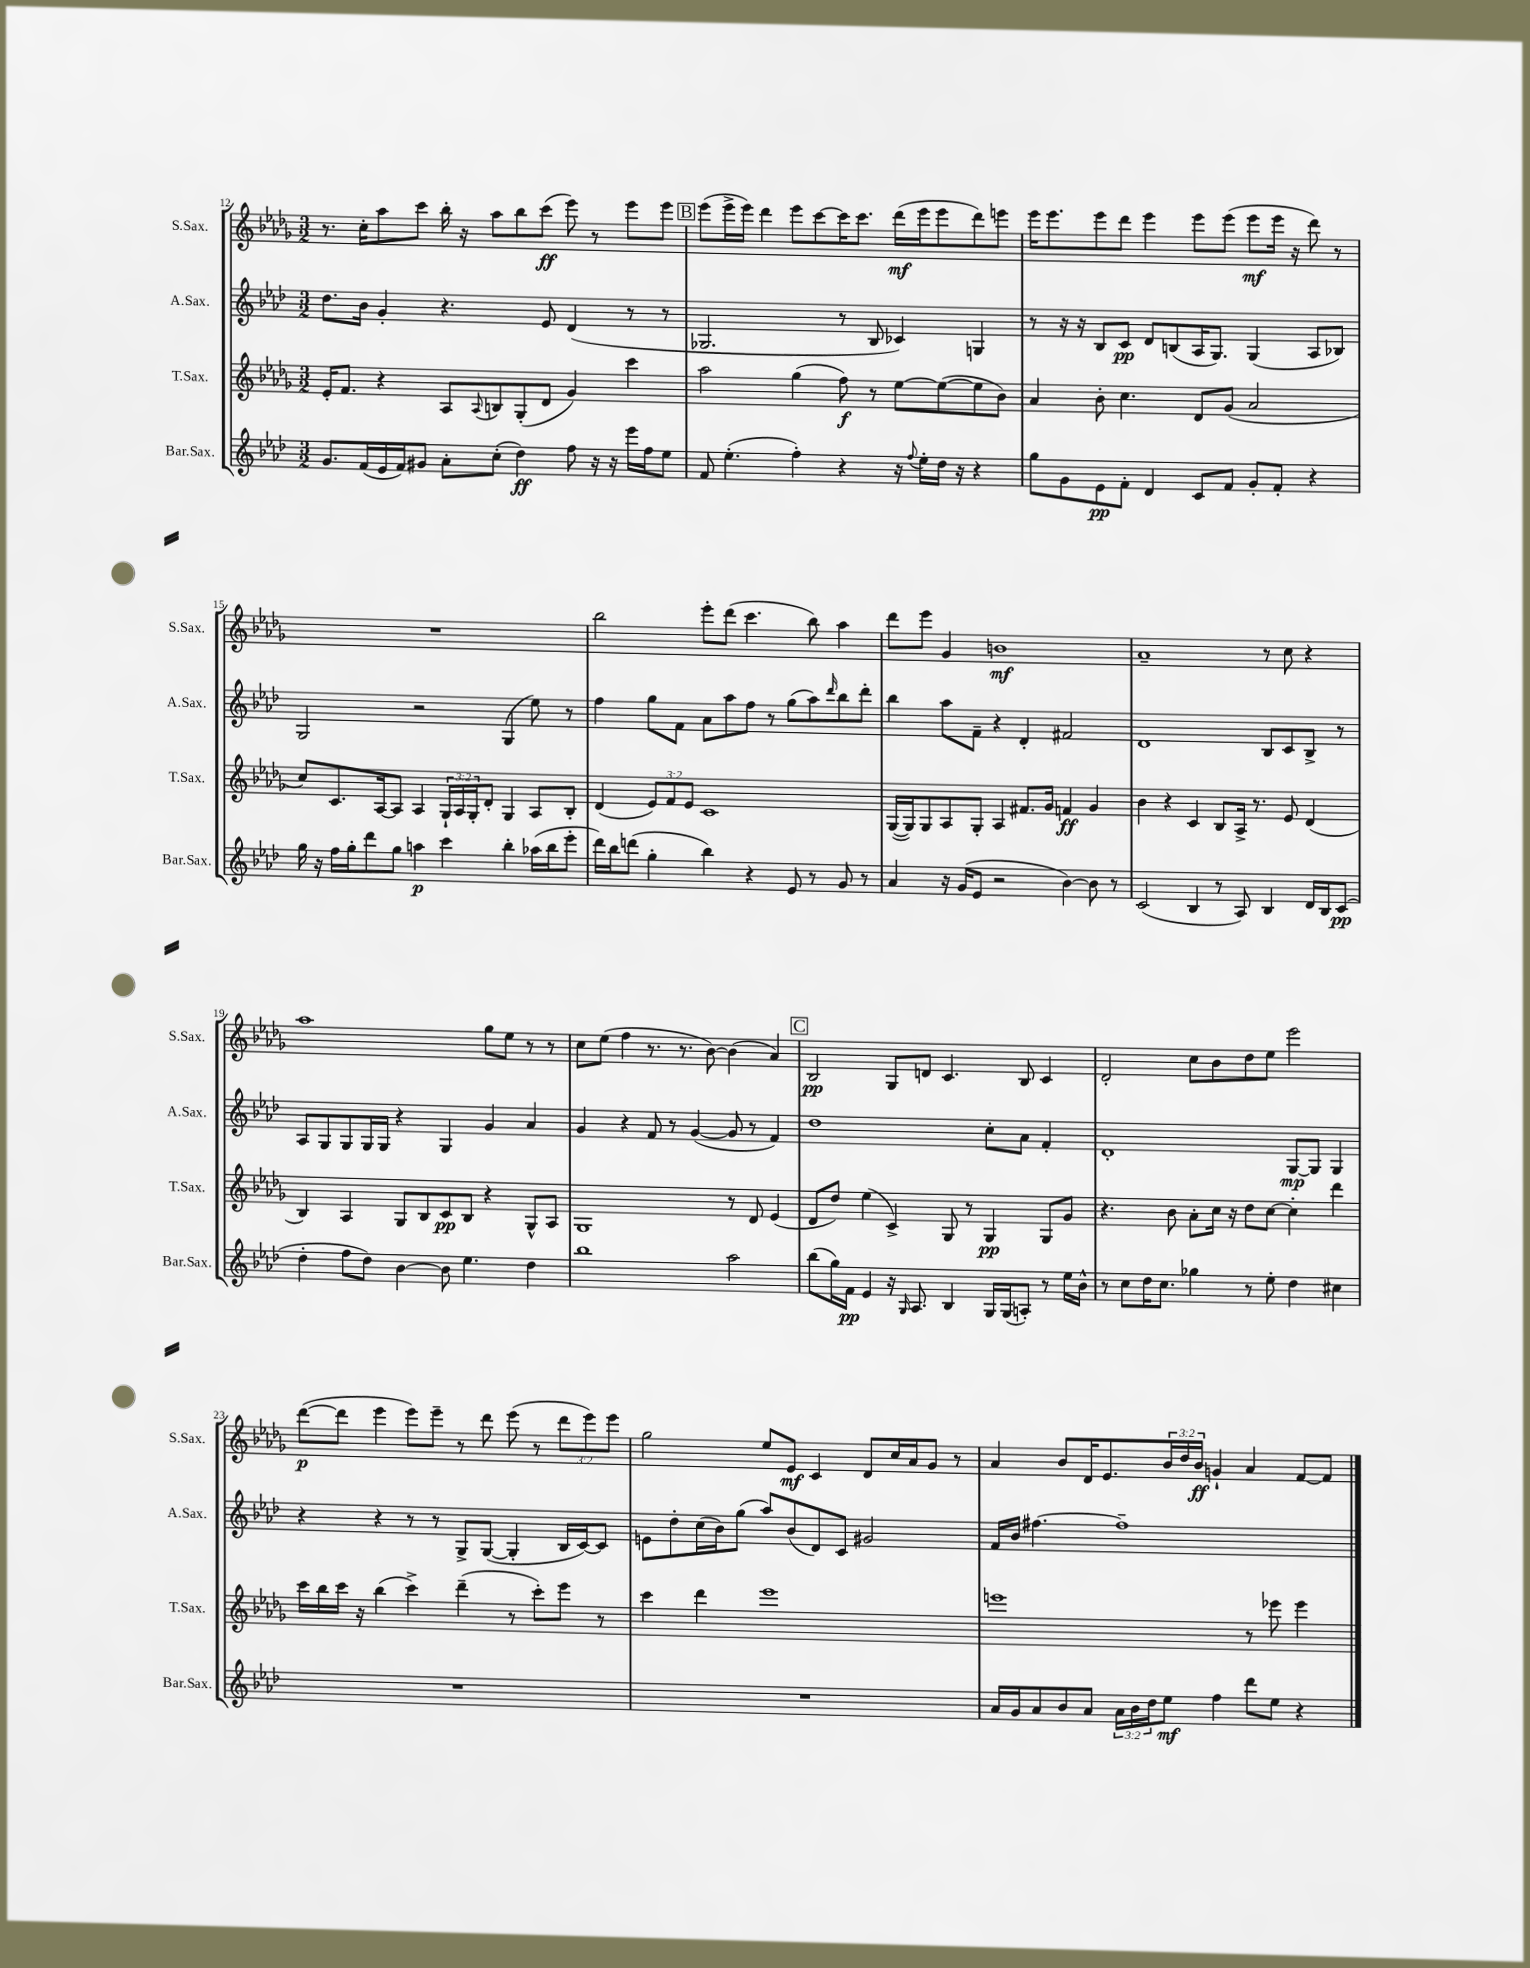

**kern	**kern	**kern	**kern
*staff4	*staff3	*staff2	*staff1
*clefG2	*clefG2	*clefG2	*clefG2
*k[b-e-a-d-]	*k[b-e-a-d-g-]	*k[b-e-a-d-]	*k[b-e-a-d-g-]
*M3/2	*M3/2	*M3/2	*M3/2
8.g/L	16e-'/LK	8.dd-\L	8.r
.	8.f/J	.	.
(16f/L	.	16b-\Jk	16cc'\LK
16e-/	4r	4g'/	8aa-\
16f/J)	.	.	.
8g#/J	.	.	8ccc\J
8a-'\L	8A-/L	4.r	16bb-'\
.	.	.	16r
.	8qqA-/	.	.
(8cc'\J	8B/	.	8aa-\L
4dd-\)	(8G-'/	.	8bb-\
.	8d-/J	8e-/	(8ccc\J
8ff\	4g-/)	(4d-/	8eee-\)
16r	.	.	8r
16r	.	.	.
16eee-\LL	4ccc\	8r	8eee-\L
16ff\J	.	.	.
8ee-\J	.	8r	8eee-\J
=	=	=	=
8f/	2aa-\	2.G-/	(8eee-\L
(4.ee-'\	.	.	16eee-^\L
.	.	.	16eee-\JJ)
.	.	.	4ddd-\
4ff'\)	(4gg-\	.	8eee-\L
.	.	.	[8ccc\
4r	8ff\)	8r	16ccc\]K
.	.	.	8.ccc\J
.	8r	8B-/	.
16r	[8ee-\L	4c-/)	(16ddd-\LL
8qqff/	.	.	.
16ee-'\LL	.	.	16eee-\J
16dd-\JJ	(8ee-\_	.	8eee-\
16r	.	.	.
4r	8ee-\]	4G/	8ddd-\)
.	8b-\J)	.	8eee\J
=	=	=	=
8gg\L	4a-/	8r	16eee-\LK
.	.	.	8.eee-\
8g\	.	16r	.
.	.	16r	.
8e-\	8b-'\	8B-/L	8eee-\
8f'\J	4.cc\	8c/J	8ddd-\J
4d-/	.	8d-/L	4eee-\
.	.	(8B/	.
8c/L	8d-/L	16A-/K	8eee-\L
.	.	8.G/J)	.
8f/J	(8g-/J	.	(8eee-\J
8g'/L	2a-/	(4G/	8eee-\L
8f'/J	.	.	16eee-\Jk
.	.	.	16r
4r	.	8A-/L	8ddd-\)
.	.	8B-/J)	8r
=	=	=	=
16gg\	8cc/L)	2G/	1.r
16r	.	.	.
16ff\LL	8.c/	.	.
16gg'\J	.	.	.
8ddd-\	.	.	.
.	[16A-/k	.	.
8gg\J	8A-/]J	.	.
4aa\	4A-/	2r	.
4ccc\	24G-`/LL	.	.
.	24A-/	.	.
.	24G-'/J	.	.
.	8d-'/J	.	.
4bb-'\	4G-/	(4G/	.
(16aa-\LL	8A-/L	8ee-\)	.
16bb-\J	.	.	.
8eee-'\J	8B-'/J	8r	.
=	=	=	=
16ddd-\LL)	(4d-/	4ff\	2bb-\
16bb-\J	.	.	.
(8ddd\J	.	.	.
4gg'\	12e-/L)	8gg\L	.
.	12f/	.	.
.	.	8f\J	.
.	12e-/J	.	.
4bb-\)	1c	8a-\L	8eee-'\L
.	.	8aa-\	(8ddd-\J
4r	.	8ff\J	4.ccc\
.	.	8r	.
8e-/	.	(8gg\L	.
8r	.	8aa-\)	8bb-\)
.	.	16qqddd-/	.
8g/	.	8bb-\	4aa-\
8r	.	8ddd-'\J	.
=	=	=	=
4a-/	([16G-/LL	4bb-\	8ddd-\L
.	16G-/]J)	.	.
.	8G-/	.	8eee-\J
16r	8A-/	8aa-\L	4g-/
(16g/LK	.	.	.
8e-/J	8G-'/J	8f~\J	.
2r	4A-/	4r	1b
.	8.f#/L	4d-'/	.
.	16g-/Jk	.	.
[4b-\)	4f/	2f#/	.
8b-\]	4g-/	.	.
8r	.	.	.
=	=	=	=
(2c/	4b-\	1d-	1a-~
.	4r	.	.
4B-/	4c/	.	.
8r	8B-/L	.	.
8A-/)	16A-^/Jk	.	.
.	8.r	.	.
4B-/	.	8B-/L	8r
.	8e-/	8c/	8cc\
16d-/LL	(4d-/	8B-^/J	4r
16B-/J	.	.	.
(8c/J	.	8r	.
=	=	=	=
4dd-'\	4B-/)	8A-/L	1aa-
.	.	8G/	.
8ff\L	4A-/	8G/	.
8dd-\J)	.	16G/L	.
.	.	16G/JJ	.
[4b-\	8G-/L	4r	.
.	8B-/	.	.
8b-\]	8c/	4G/	.
4.ee-\	8B-/J	.	.
.	4r	4g/	8gg-\L
.	.	.	8ee-\J
4dd-\	8G-^^/L	4a-/	8r
.	8A-/J	.	8r
=	=	=	=
1bb-	1G-	4g/	8cc\L
.	.	.	(8ee-\J
.	.	4r	4ff\
.	.	8f/	8.r
.	.	8r	.
.	.	.	8.r
.	.	([4g/	.
.	.	.	[8b-\)
2aa-\	8r	8g/]	(4b-\]
.	8d-/	8r	.
.	(4e-/	4f/)	4a-/)
=	=	=	=
(8bb-\L	8d-/L	1dd-	2B-/
16gg\L)	8dd-/J)	.	.
16f\JJ	.	.	.
4e-/	(4ee-\	.	.
16r	4c^/)	.	8G-/L
16qqG/	.	.	.
8.A-/	.	.	.
.	.	.	8d/J
4B-/	8G-/	.	4.c/
.	8r	.	.
16G/LL	4G-/	8cc'\L	.
(16G/J	.	.	.
8A'/J)	.	8a-\J	8B-/
8r	8G-/L	4f'/	4c/
16ee-\LL	8g-/J	.	.
16b-^^\JJ	.	.	.
=	=	=	=
8r	4.r	1d-'	2d-'/
8cc\L	.	.	.
16dd-\K	.	.	.
8.cc\J	.	.	.
.	8b-\	.	.
4gg-\	8a-'\L	.	8cc\L
.	16cc\Jk	.	8b-\
.	16r	.	.
8r	8dd-\L	.	8dd-\
8ee-'\	[8cc\J	.	8ee-\J
4dd-\	4cc'\]	[8G/L	2eee-\
.	.	8G/]J	.
4cc#\	4ddd-\	4G/	.
=	=	=	=
1.r	16ccc\LL	4r	([8ddd-\L
.	16bb-\	.	.
.	16ccc\JJ	.	8ddd-\]J
.	16r	.	.
.	(4bb-\	4r	4eee-\
.	4ccc^\)	8r	8eee-\L)
.	.	8r	8eee-~\J
.	(4ddd-~\	8G^/L	8r
.	.	([8G/J	8ddd-\
.	8r	4G'/]	(8eee-\
.	8ccc'\L)	.	8r
.	8eee-\J	16B-/LL	12ddd-\L
.	.	[16c/J)	.
.	.	.	12eee-\)
.	8r	8c/]J	.
.	.	.	12eee-\J
=	=	=	=
1.r	4ccc\	8e\L	2gg-\
.	.	8dd-'\	.
.	4ddd-\	(16cc\L	.
.	.	16b-\J)	.
.	.	(8gg\J	.
.	1eee-	8aa-/L)	8ee-/L
.	.	(8b-/	8e-/J
.	.	8d-/)	4c/
.	.	8c/J	.
.	.	2g#/	8d-/L
.	.	.	16cc/L
.	.	.	16a-/J
.	.	.	8g-/J
.	.	.	8r
=	=	=	=
16a-/LL	1eee	16f/LL	4a-/
16g/J	.	16b-/JJ	.
8a-/	.	[4.ff#\	.
8b-/	.	.	8b-/L
8a-/J	.	.	16d-/K
.	.	.	8.e-/
24a-\LL	.	1ff#~]	.
24b-\	.	.	.
24dd-\J	.	.	.
8ee-\J	.	.	24b-/L
.	.	.	24dd-/
.	.	.	24b-/JJ
4ff\	.	.	4g`/
8ddd-\L	8r	.	4a-/
8ee-\J	8eee-\	.	.
4r	4eee-\	.	[8f/L
.	.	.	8f/]J
==	==	==	==
*-	*-	*-	*-
